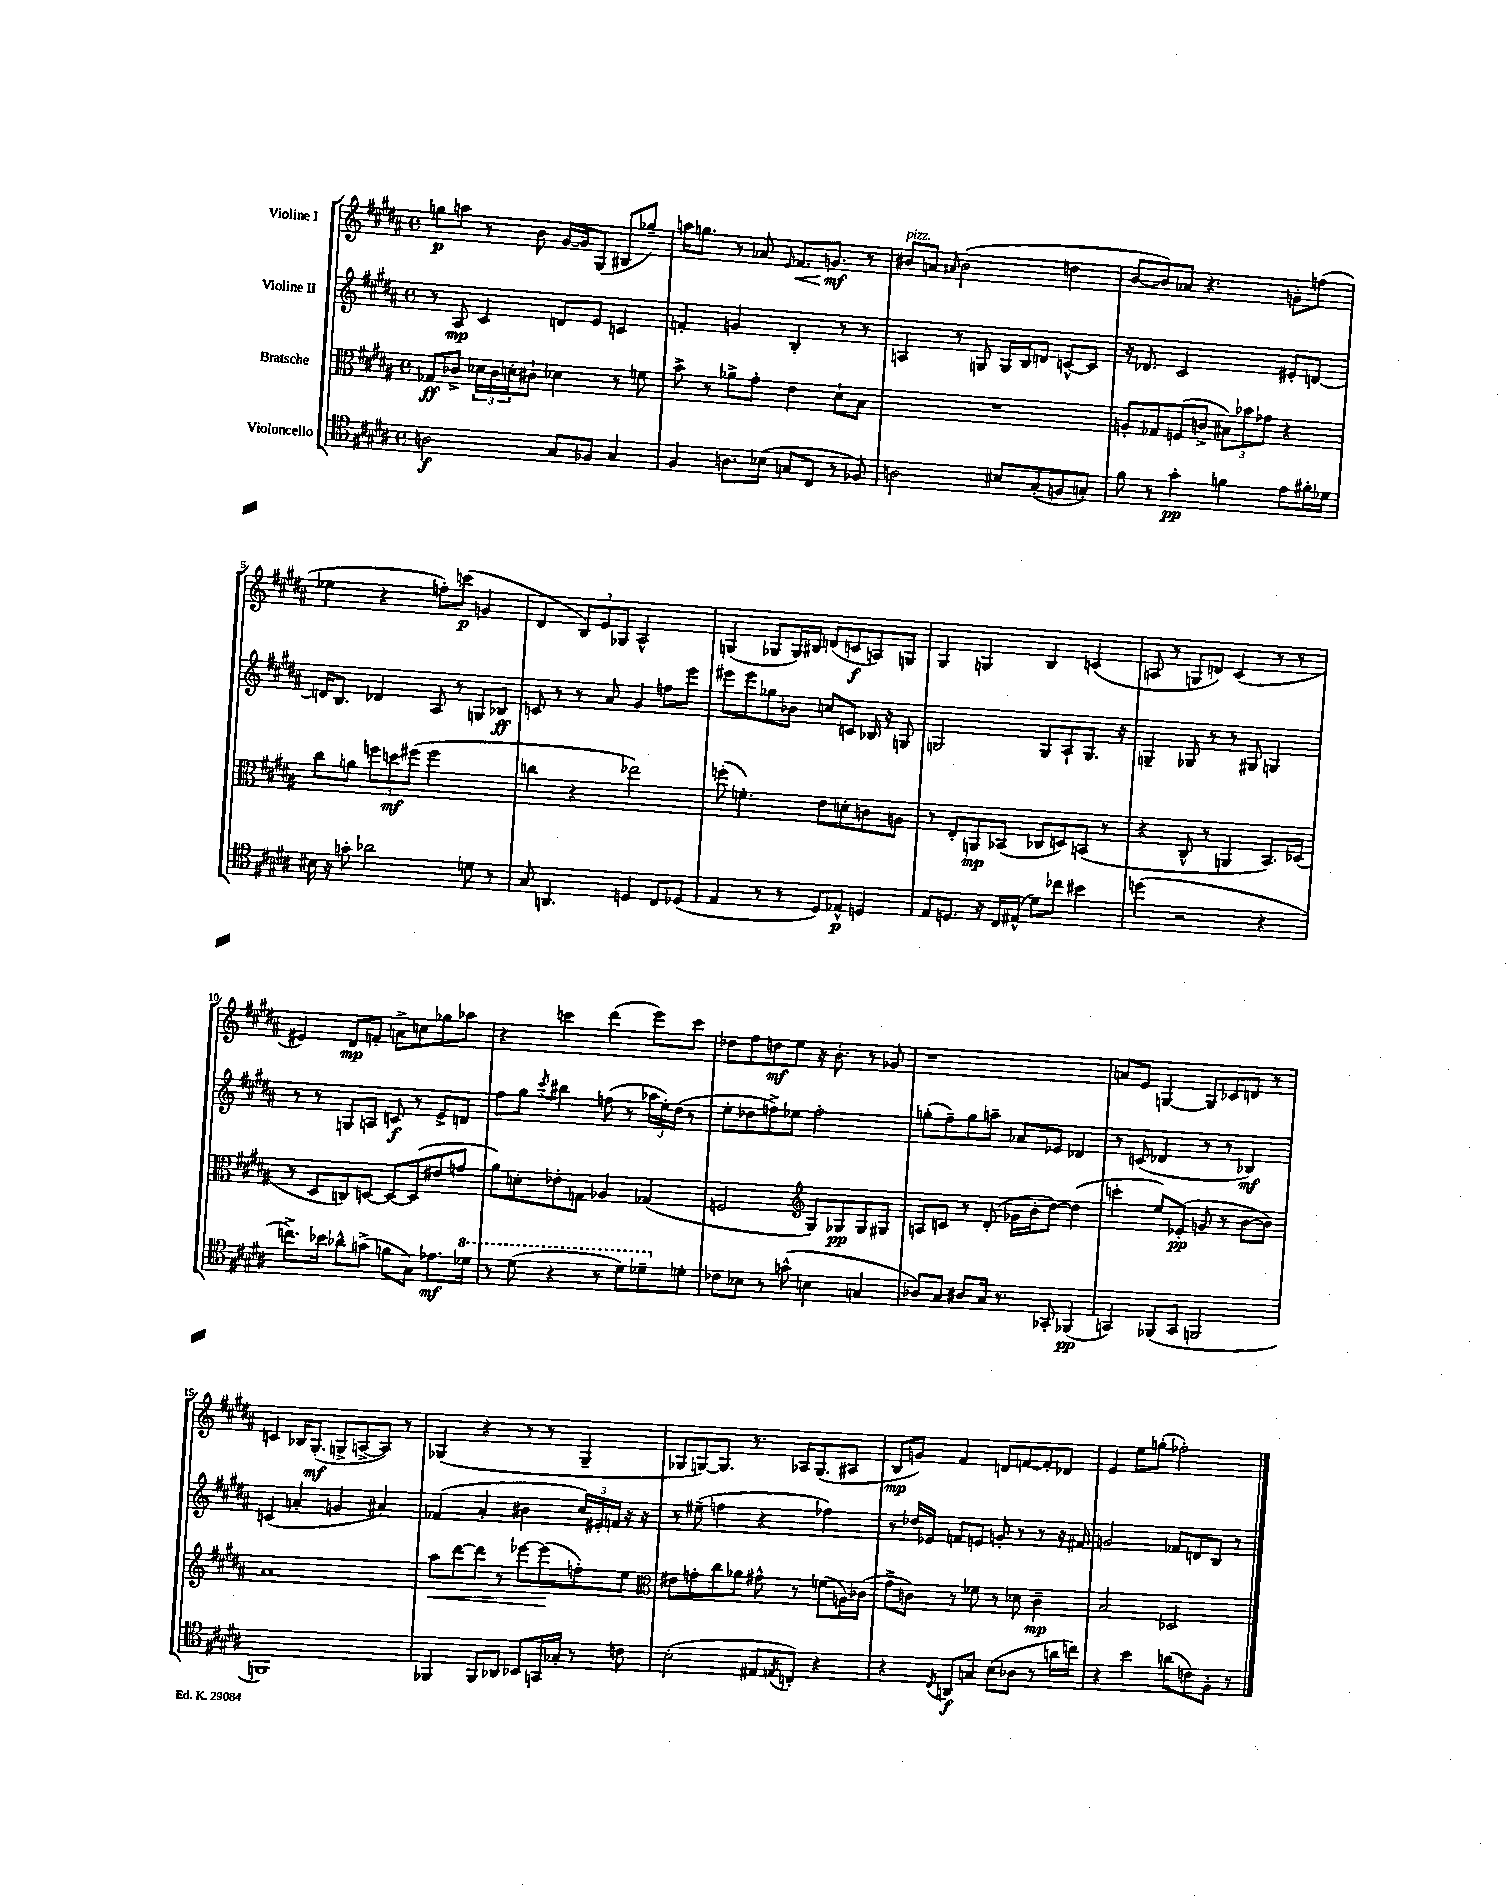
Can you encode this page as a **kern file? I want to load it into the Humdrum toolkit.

**kern	**dynam	**kern	**dynam	**kern	**dynam	**kern	**dynam
*part4	*part4	*part3	*part3	*part2	*part2	*part1	*part1
*staff4	*staff4	*staff3	*staff3	*staff2	*staff2	*staff1	*staff1
*I"Violoncello	*	*I"Bratsche	*	*I"Violine II	*	*I"Violine I	*
*clefC4	*	*clefC3	*	*clefG2	*	*clefG2	*
*k[f#c#g#d#a#]	*	*k[f#c#g#d#a#]	*	*k[f#c#g#d#a#]	*	*k[f#c#g#d#a#]	*
*M4/4	*	*M4/4	*	*M4/4	*	*M4/4	*
*met(c)	*	*met(c)	*	*met(c)	*	*met(c)	*
=1	=1	=1	=1	=1	=1	=1	=1
2An\	f	8G-X/L	ff	8r	.	8ggn\L	p
.	.	8c-X^/J	.	8A#/	mp	8aan\J	.
.	.	24d-X\LL	.	4c#/	.	8r	.
.	.	24c-\	.	.	.	.	.
.	.	24dn'\J	.	.	.	.	.
.	.	8c#X`\J	.	.	.	8b\	.
8G#/L	.	4d-X\	.	8dn/L	.	[16g#/LL	.
.	.	.	.	.	.	16g#/J]	.
8F-X/J	.	.	.	8e/J	.	(8G#/J	.
4G#/	.	8r	.	4cn/	.	8B#X/L	.
.	.	8fn\	.	.	.	8gg-X~/J)	.
=2	=2	=2	=2	=2	=2	=2	=2
4F#/	.	8b^\	.	4fn'/	.	16aan\KL	.
.	.	.	.	.	.	8.ggn\J	.
.	.	8r	.	.	.	.	.
8.An\L	.	8a-X^\L	.	4gn/	.	8r	.
.	.	8g#'\J	.	.	.	8a-X/	.
(16B-X\Jk	.	.	.	.	.	.	.
.	.	.	.	.	.	16qqe/	.
!	!	!	!	!	!	!	!LO:HP:b
8Gn/L	.	4e\	.	4B'/	.	8.f#/L	<
8C#/J	.	.	.	.	.	.	.
.	.	.	.	.	.	8.gn/J	mf
8r	.	8d#`\L	.	8r	.	.	.
8F-X/)	.	8B\J	.	8r	.	8r	[
=3	=3	=3	=3	=3	=3	=3	=3
!	!	!	!	!	!	!LO:TX:a:i:t=pizz.	!
2An\	.	1r	.	4An/	.	8b#X/L	.
.	.	.	.	.	.	8an/J	.
.	.	.	.	.	.	16qqa#X/	.
.	.	.	.	8r	.	(2b#\	.
.	.	.	.	8Gn/	.	.	.
8B#X/L	.	.	.	16G/LL	.	.	.
.	.	.	.	16B/J	.	.	.
(8G#'/	.	.	.	8dn/J	.	.	.
8Fn/	.	.	.	[8cn^^/L	.	4ddn\	.
8Gn'/J)	.	.	.	8c/J]	.	.	.
=4	=4	=4	=4	=4	=4	=4	=4
8f#\	.	8An'/L	.	16r	.	[8b/L	.
.	.	.	.	8.d-X/	.	.	.
8r	.	8G-X/	.	.	.	8b/])	.
4g#'\	pp	(8Fn/	.	2c#/	.	8a-X/J	.
.	.	8cn^/J	.	.	.	4.r	.
4fn\	.	12B#X\L)	.	.	.	.	.
.	.	12b-X\	.	.	.	.	.
.	.	12g-X\J	.	.	.	.	.
8e\L	.	4r	.	8e#X'/L	.	8gn'\L	.
16f#X'\L	.	.	.	[8dn/J	.	(8ffn\J	.
16d-X\JJ	.	.	.	.	.	.	.
!!LO:LB:g=z
=5	=5	=5	=5	=5	=5	=5	=5
16B#X\	.	8cc#\L	.	16dn/KL]	.	4ee-X\	.
16r	.	.	.	8.B/J	.	.	.
8gn'\	.	8an\J	.	.	.	.	.
2a-X\	.	12ffn\L	.	4d-X/	.	4r	.
.	.	12ddn\	mf	.	.	.	.
.	.	(12ff#X\J	.	.	.	.	.
.	.	2ff#\	.	8A#/	.	8ffn'\L)	.
.	.	.	.	8r	.	(8cccn\J	p
8dn\	.	.	.	8Gn/L	.	4gn/	.
8r	.	.	.	8B-X/J	ff	.	.
=6	=6	=6	=6	=6	=6	=6	=6
8G#/	.	4ccn\	.	8cn/	.	4d#/	.
4.AAn/	.	.	.	8r	.	.	.
.	.	4r	.	8r	.	12B/L)	.
.	.	.	.	.	.	12e/	.
.	.	.	.	8a#/	.	.	.
.	.	.	.	.	.	12G-X/J	.
4Dn/	.	2ee-X\)	.	4g#/	.	2A#^^/	.
8C#/L	.	.	.	8ffn\L	.	.	.
(8D-X/J	.	.	.	8eee\J	.	.	.
=7	=7	=7	=7	=7	=7	=7	=7
4E/	.	(8ffn'\	.	8eee#X\L	.	(4Gn/	.
.	.	4.fn'\)	.	8eee#\	.	.	.
8r	.	.	.	8gg-X\	.	8G-X/L	.
8r	.	.	.	8b-X\J	.	16G-/L)	.
.	.	.	.	.	.	16B#X/JJ	.
8D#/L)	.	8e\L	.	8ccn/L	.	(8dn/L	.
8E-X^^/J	p	8dn'\	.	8cn/J	.	8cn/	f
4Dn/	.	8cn\	.	16B-X/	.	8An/)	.
.	.	.	.	16r	.	.	.
.	.	8An\J	.	8Gn/	.	8Gn/J	.
=8	=8	=8	=8	=8	=8	=8	=8
8E/L	.	8r	.	2Gn/	.	4G#/	.
8.Dn/J	.	8E'/L	.	.	.	.	.
.	.	8AAn/	mp	.	.	4Gn/	.
16r	.	.	.	.	.	.	.
16C#/LL	.	(8BB-X/J	.	.	.	.	.
(16E#X^^/JJ	.	.	.	.	.	.	.
8d#\L)	.	8C-X/L	.	8G/L	.	4B/	.
8cc-X\J	.	8Dn/)	.	8A#`/	.	.	.
4b#X\	.	(8BBn/J	.	8.G/J	.	(4cn/	.
.	.	8r	.	.	.	.	.
.	.	.	.	16r	.	.	.
=9	=9	=9	=9	=9	=9	=9	=9
(4ddn\	.	4r	.	4Gn~/	.	8An/	.
.	.	.	.	.	.	8r	.
2r	.	8C#^^/	.	8G-X/	.	8Gn/L	.
.	.	8r	.	8r	.	8dn/J)	.
.	.	4AAn/	.	8r	.	(4c#/	.
.	.	.	.	8G#X/	.	.	.
4r	.	8.BB/L)	.	4Gn/	.	8r	.
.	.	.	.	.	.	8r	.
.	.	(16D-X/Jk	.	.	.	.	.
!!LO:LB:g=z
=10	=10	=10	=10	=10	=10	=10	=10
8.ccn^\L)	.	8r	.	8r	.	4e#X/)	.
.	.	8D#/L	.	8r	.	.	.
16b-X\Jk	.	.	.	.	.	.	.
8a-X^^\L	.	8Cn/)	.	8Gn/L	.	8d#/L	mp
(8gn^\J	.	[8Dn/J	.	8An/J	.	8fn'/J	.
8fn\L	.	8D/L_	.	8cn/	f	8an^\L	.
8G#\J)	.	(8D/]	.	8r	.	8ccn\	.
8.e-X\L	mf	8e#X/	.	8e^/L	.	8gg-X\	.
.	.	8gn/J	.	8dn/J	.	8aa-X\J	.
*8va	*	*	*	*	*	*	*
16dd-X\Jk	.	.	.	.	.	.	.
=11	=11	=11	=11	=11	=11	=11	=11
8r	.	8a#\L)	.	8ff#\L	.	4r	.
(8dd#\	.	8dn'\	.	8gg#\J	.	.	.
.	.	.	.	8qccc#/	.	.	.
4r	.	8e-X'\	.	4bb#X\	.	4cccn\	.
.	.	8Gn\J	.	.	.	.	.
8r	.	4A-X/	.	(8ffn\	.	(4ddd#\	.
8dd#\L)	.	.	.	8r	.	.	.
8dd-X~\	.	(4G-X/	.	24aa-X\LL	.	8eee\L)	.
.	.	.	.	24ee'\)	.	.	.
.	.	.	.	(24dd#\JJ	.	.	.
*X8va	*	*	*	*	*	*	*
8dn'\J	.	.	.	8r	.	8ccc\J	.
=12	=12	=12	=12	=12	=12	=12	=12
8c-X\L	.	2Fn/	.	8ee'\L	.	8dd-X\L	.
8B-X\J	.	.	.	8dd-X\	.	8ff#\	.
8r	.	.	.	8ffn^\)	.	8ddn\	mf
(8gn^^\	.	.	.	8ee-X\J	.	8ee\J	.
*	*	*clefG2	*	*	*	*	*
4Bn\	.	8G#/L)	.	2ff'\	.	16r	.
.	.	.	.	.	.	8.b'\	.
.	.	8G-X/	pp	.	.	.	.
4Gn/	.	8G-/	.	.	.	8r	.
.	.	8G#X/J	.	.	.	8g-X/	.
=13	=13	=13	=13	=13	=13	=13	=13
8A-X/L)	.	8An/L	.	(8ggn'\L	.	1r	.
8G#/J	.	8cn/J	.	8ff#~\)	.	.	.
8A#X/L	.	8r	.	8gg\	.	.	.
16G#/Jk	.	(8d#'/	.	8aan~\J	.	.	.
8.r	.	.	.	.	.	.	.
.	.	16g-X\LL	.	8a-X/L	.	.	.
.	.	16b'\J	.	.	.	.	.
8GG-X'/	.	[8dd#\J)	.	8e-X/J	.	.	.
(4FF-X/	pp	(4dd#\]	.	4d-X/	.	.	.
=14	=14	=14	=14	=14	=14	=14	=14
4GGn/)	.	4cccn'\	.	8r	.	8an/L	.
.	.	.	.	(8cn/	.	8e/J	.
(8FF-X/L	.	8ee/L)	.	4d-X/	.	[4Gn/	.
8GG/J	.	(8e-X'/J	pp	.	.	.	.
2FFn/	.	8gn/	.	8r	.	8G/L]	.
.	.	8r	.	8r	.	8c-X/	.
.	.	[8b\L	.	4B-X/)	mf	8dn/J	.
.	.	8b\J])	.	.	.	8r	.
!!LO:LB:g=z
=15	=15	=15	=15	=15	=15	=15	=15
1FFn)	.	1a#	.	(4cn/	.	4cn/	.
.	.	.	.	4an'/	.	16B-X/KL	.
.	.	.	.	.	.	(8.G#'/J	mf
.	.	.	.	4gn/	.	8Gn^/L	.
.	.	.	.	.	.	[8An^/	.
.	.	.	.	4a#X/)	.	8A/J])	.
.	.	.	.	.	.	8r	.
=16	=16	=16	=16	=16	=16	=16	=16
!	!	!	!LO:HP:b	!	!	!	!
4FF-X/	.	8aa#\L	<	(4f-X/	.	(4G-X/	.
.	.	[8ddd#\	.	.	.	.	.
8FF-/L	.	8ddd#\J]	.	4a#'/	.	4r	.
8AA-X/J	.	8r	.	.	.	.	.
8BB-X/L	.	[8eee-X\L	.	4b#X\	.	8r	.
16GGn/L	.	(8eee-\]	.	.	.	8r	.
16G-X'/JJ	.	.	.	.	.	.	.
8r	.	8ffn'\)	[	24cc#/LL)	.	4G-~/	.
.	.	.	.	24e#X'/	.	.	.
.	.	.	.	24fn/JJ	.	.	.
8cn\	.	8ee\J	.	16r	.	.	.
.	.	.	.	16r	.	.	.
=17	=17	=17	=17	=17	=17	=17	=17
*	*	*clefC3	*	*	*	*	*
(2B'\	.	8e#X\L	.	8r	.	8G-X/L	.
.	.	8gn'\	.	(8ee#X~\	.	[8Gn/)	.
.	.	8cc#\	.	4ffn\	.	8.G/J]	.
.	.	8a-X\J	.	.	.	.	.
.	.	.	.	.	.	8.r	.
8E#X/L	.	8g#X^^\	.	4r	.	.	.
8qEn/	.	.	.	.	.	.	.
8Cn'/J)	.	8r	.	.	.	16A-X/KL	.
.	.	.	.	.	.	(8.G/	.
4r	.	(8fn\L	.	4ff-X\)	.	.	.
.	.	16An\L)	.	.	.	8A#X/J	.
.	.	(16c-X\JJ	.	.	.	.	.
=18	=18	=18	=18	=18	=18	=18	=18
4r	.	8g#^\L	.	8r	.	8B/L	mp
.	.	8cn\J)	.	16dd-X/LL	.	8gn/J)	.
.	.	.	.	16e-X/JJ	.	.	.
8qC#/	.	.	.	.	.	.	.
8AAn/L	f	8r	.	8fn/L	.	4f#/	.
8Gn/J	.	8f-X\	.	8en/J	.	.	.
(8B\L	.	8r	.	8gn'/	.	8dn/L	.
8A-X\J	.	8d-X\	.	8r	.	[8fn/	.
8r	.	4c~\	mp	8r	.	8f'/]	.
16an\LL	.	.	.	16r	.	8d-X/J	.
16ccn\JJ)	.	.	.	16f#X/	.	.	.
=19	=19	=19	=19	=19	=19	=19	=19
4r	.	2B/	.	2gn/	.	4e/	.
4b\	.	.	.	.	.	8ee\L	.
.	.	.	.	.	.	(8ggn'\J	.
(8an\L	.	2D-X/	.	8f-X/L	.	2ff-X'\)	.
8cn\)	.	.	.	8dn/	.	.	.
8F#'\J	.	.	.	8B/J	.	.	.
8r	.	.	.	8r	.	.	.
==	==	==	==	==	==	==	==
*-	*-	*-	*-	*-	*-	*-	*-
